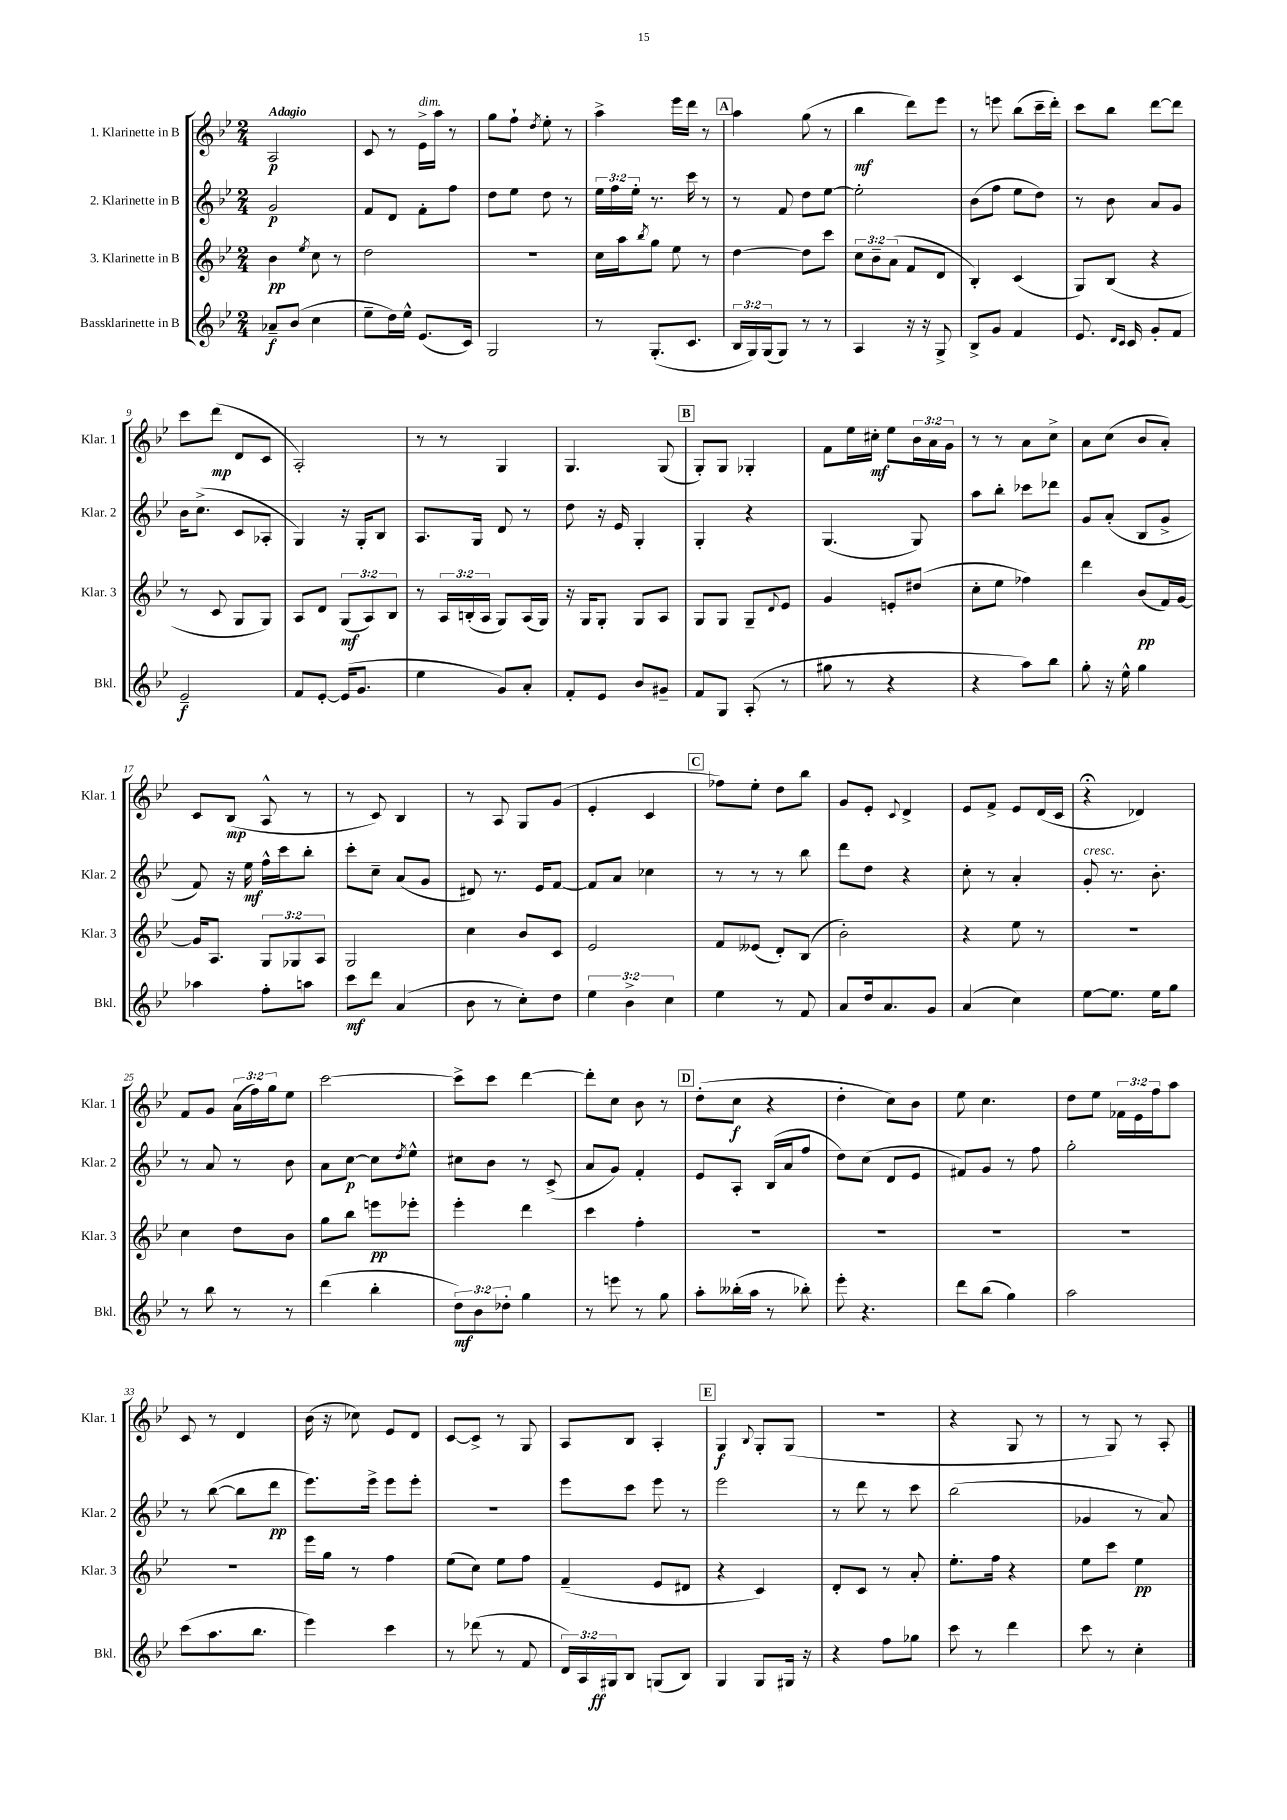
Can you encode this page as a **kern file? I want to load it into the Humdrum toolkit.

**kern	**kern	**kern	**kern
*staff4	*staff3	*staff2	*staff1
*clefG2	*clefG2	*clefG2	*clefG2
*k[b-e-]	*k[b-e-]	*k[b-e-]	*k[b-e-]
*M2/4	*M2/4	*M2/4	*M2/4
8a-~/L	4b-\	2g/	2A/
(8b-/J	.	.	.
.	8qee-/	.	.
4cc\	8cc\	.	.
.	8r	.	.
=	=	=	=
8ee-~\L	2dd\	8f/L	8c/
16dd\L)	.	8d/J	8r
16ee-^^\JJ	.	.	.
(8.e-/L	.	8f'\L	16e-^\LL
.	.	.	16aa\JJ
.	.	8ff\J	8r
16c/Jk)	.	.	.
=	=	=	=
2G/	2r	8dd\L	8gg\L
.	.	8ee-\J	8ff`\J
.	.	.	8qdd/
.	.	8dd\	8ee-'\
.	.	8r	8r
=	=	=	=
8r	16cc\LL	24ee-\LL	4aa^\
.	.	24ff\	.
.	16aa\J	.	.
.	.	24ee-'\JJ	.
.	8qbb-/	.	.
(8.G'/L	8gg\J	8.r	.
.	8ee-\	.	16eee-\LL
8.c/J	.	16ccc\	16ddd\JJ
.	8r	8r	8r
=	=	=	=
24B-/LL	[4dd\	8r	4aa\
24G/)	.	.	.
(24G/J	.	.	.
8G/J)	.	8f/	.
8r	8dd\]L	8dd\L	(8gg\
8r	8ccc\J	[8ee-\J	8r
=	=	=	=
4A/	12cc\L	2ee-'\]	4bb-\
.	12b-~\	.	.
.	(12a\J	.	.
16r	8f/L	.	8ddd\L)
16r	.	.	.
8G^/	8d/J	.	8eee-\J
=	=	=	=
8B-^/L	4B-'/)	(8b-\L	8r
8g/J	.	8ff\J	8eee\
4f/	(4c/	8ee-\L	(8bb-\L
.	.	8dd\J)	16ccc~\L
.	.	.	16ddd'\JJ)
=	=	=	=
8.e-/	8G/L)	8r	8ccc\L
.	(8B-/J	8b-\	8bb-\J
16qqd/LL	.	.	.
16qqc/JJ	.	.	.
16c/	.	.	.
8g'/L	4r	8a/L	[8ddd\L
8f/J	.	8g/J	8ddd\]J
=	=	=	=
2e-~/	8r	16b-\LK	8ccc\L
.	.	(8.cc^\J	.
.	8c/	.	(8ddd\J
.	8G/L	8c/L	8d/L
.	8G/J)	8A-'/J	8c/J
=	=	=	=
8f/L	8A/L	4G/)	2A'/)
[8e-'/J	8d/J	.	.
(16e-/]LK	(12G/L	16r	.
8.g/J	.	16G'/LK	.
.	12A/)	.	.
.	.	8B-/J	.
.	12B-/J	.	.
=	=	=	=
4ee-\	8r	8.A/L	8r
.	24A/LL	.	8r
.	(24B'/	.	.
.	.	16G/Jk	.
.	24A/JJ	.	.
8g/L)	8G/L)	8d/	4G/
8a'/J	(16A/L	8r	.
.	16G/JJ)	.	.
=	=	=	=
8f'/L	16r	8dd\	4.G/
.	16G/LK	.	.
8e-/J	8G'/J	16r	.
.	.	16e-/	.
8b-/L	8G/L	4G'/	.
8g#~/J	8A/J	.	(8G/
=	=	=	=
8f/L	8G/L	4G'/	8G'/L)
8G/J	8G/J	.	8G/J
(8A'/	8G~/L	4r	4G-'/
.	8qqd/	.	.
8r	8e-/J	.	.
=	=	=	=
8gg#\	4g/	(4.G/	8f\L
8r	.	.	16ee-\L
.	.	.	16cc#'\JJ
4r	8e'/L	.	8ee-\L
.	(8dd#/J	8G/)	24b-\L
.	.	.	24a\
.	.	.	24g\JJ
=	=	=	=
4r	8cc'\L	8aa\L	8r
.	8ee-\J	8bb-'\J	8r
8aa\L)	4ff-\)	8ccc-\L	8a\L
8bb-\J	.	8ddd-\J	8cc^\J
=	=	=	=
8gg'\	4ddd\	8g/L	8a\L
16r	.	(8a'/J	(8cc\J
16ee-^^\	.	.	.
4gg\	(8b-/L	8B-/L	8b-/L
.	16f/L)	8g^/J	8a'/J)
.	[16g/JJ	.	.
=	=	=	=
4aa-\	16g/]LK	8f/)	8c/L
.	8.A/J	.	.
.	.	16r	(8B-/J
.	.	16ee-\	.
8ff'\L	12G/L	16ff^^\LL	8A^^/
.	.	16ccc\J	.
.	12G-/	.	.
8aa\J	.	8bb-'\J	8r
.	12A/J	.	.
=	=	=	=
8ccc\L	2G/	8ccc'\L	8r
8ddd\J	.	8cc~\J	8c/)
(4a/	.	(8a/L	4B-/
.	.	8g/J	.
=	=	=	=
8b-\	4cc\	8d#/)	8r
8r	.	8.r	8A/
8cc'\L)	8b-/L	.	8G/L
.	.	16e-/LK	.
8dd\J	8c/J	[8f/J	(8g/J
=	=	=	=
6ee-\	2e-/	8f/]L	4e-'/
.	.	8a/J	.
6b-^\	.	.	.
.	.	4cc-\	4c/
6cc\	.	.	.
=	=	=	=
4ee-\	8f/L	8r	8ff-\L)
.	(8e--/J	8r	8ee-'\J
8r	8d'/L)	8r	8dd\L
8f/	(8B-/J	8bb-\	8bb-\J
=	=	=	=
8a/L	2b-'\)	8ddd\L	8g/L
16dd/k	.	8dd\J	8e-'/J
8.a/	.	.	.
.	.	.	8qqc/
.	.	4r	4d^/
8g/J	.	.	.
=	=	=	=
(4a/	4r	8cc'\	8e-/L
.	.	8r	8f^/J
4cc\)	8ee-\	4a'/	8e-/L
.	8r	.	(16d/L
.	.	.	16c/JJ
=	=	=	=
[8ee-\L	2r	8g'/	4r;
8.ee-\]J	.	8.r	.
.	.	.	4d-/)
16ee-\LK	.	8.b-'\	.
8gg\J	.	.	.
=	=	=	=
8r	4cc\	8r	8f/L
8bb-\	.	8a/	8g/J
8r	8dd\L	8r	(24a\LL
.	.	.	24ff\)
.	.	.	24gg\J
8r	8b-\J	8b-\	8ee-\J
=	=	=	=
(4ddd\	8gg\L	8a\L	[2ccc\
.	8bb-\J	[8cc\J	.
4bb-'\	8eee\L	8cc\]L	.
.	.	8qdd/	.
.	8eee-'\J	8ee-^^\J	.
=	=	=	=
12dd\L)	4eee-'\	8cc#\L	8ccc^\]L
12b-\	.	.	.
.	.	8b-\J	8ccc\J
12dd-'\J	.	.	.
4gg\	4ddd\	8r	[4ddd\
.	.	(8c^/	.
=	=	=	=
8r	4ccc\	8a/L	8ddd'\]L
8eee\	.	8g/J)	8cc\J
8r	4ff'\	4f'/	8b-\
8gg\	.	.	8r
=	=	=	=
8aa'\L	2r	8e-/L	(8dd'\L
(16bb--'\L	.	8A'/J	8cc\J
16aa\JJ	.	.	.
8r	.	(16B-/LL	4r
.	.	16a/J	.
8bb-'\)	.	8ff/J	.
=	=	=	=
8eee-'\	2r	8dd\L)	4dd'\
4.r	.	(8cc\J	.
.	.	8d/L	8cc\L)
.	.	8e-/J	8b-\J
=	=	=	=
8ddd\L	2r	8f#/L)	8ee-\
(8bb-\J	.	8g/J	4.cc\
4gg\)	.	8r	.
.	.	8ff\	.
=	=	=	=
2aa\	2r	2gg'\	8dd\L
.	.	.	8ee-\J
.	.	.	24f-\LL
.	.	.	24e-\
.	.	.	24ff\J
.	.	.	8aa\J
=	=	=	=
(8ccc\L	2r	8r	8c/
8.aa\	.	([8bb-\	8r
.	.	8bb-\]L	4d/
8.bb-\J	.	.	.
.	.	8ddd\J	.
=	=	=	=
4eee-\)	16eee-\LL	8.eee-\L)	(16b-\
.	16gg\JJ	.	16r
.	8r	.	8cc-\)
.	.	16eee-^\Jk	.
4ccc\	4ff\	8eee-\L	8e-/L
.	.	8eee-'\J	8d/J
=	=	=	=
8r	(8ee-\L	2r	[8c/L
(8ddd-\	8cc\J)	.	8c^/]J
8r	8ee-\L	.	8r
8f/	8ff\J	.	8G/
=	=	=	=
24d/LL)	(4f~/	8eee-\L	8A/L
24A/	.	.	.
24G#/J	.	.	.
8B-/J	.	8ccc\J	8B-/J
(8G/L	8e-/L	8eee-\	4A'/
8B-/J)	8d#/J	8r	.
=	=	=	=
4G/	4r	2eee-\	4G/
.	.	.	8qqB-/
8G/L	4c/)	.	8G'/L
16G#/Jk	.	.	(8G/J
16r	.	.	.
=	=	=	=
4r	8d'/L	8r	2r
.	8c/J	8ddd\	.
8ff\L	8r	8r	.
8gg-\J	8a'/	8ccc\	.
=	=	=	=
8ccc\	8.ee-'\L	(2bb-\	4r
8r	.	.	.
.	16ff\Jk	.	.
4ddd\	4r	.	8G/
.	.	.	8r
=	=	=	=
8ccc\	8ee-\L	4g-/	8r
8r	8ccc\J	.	8G/)
4cc'\	4ee-\	8r	8r
.	.	8a/)	8A'/
==	==	==	==
*-	*-	*-	*-
